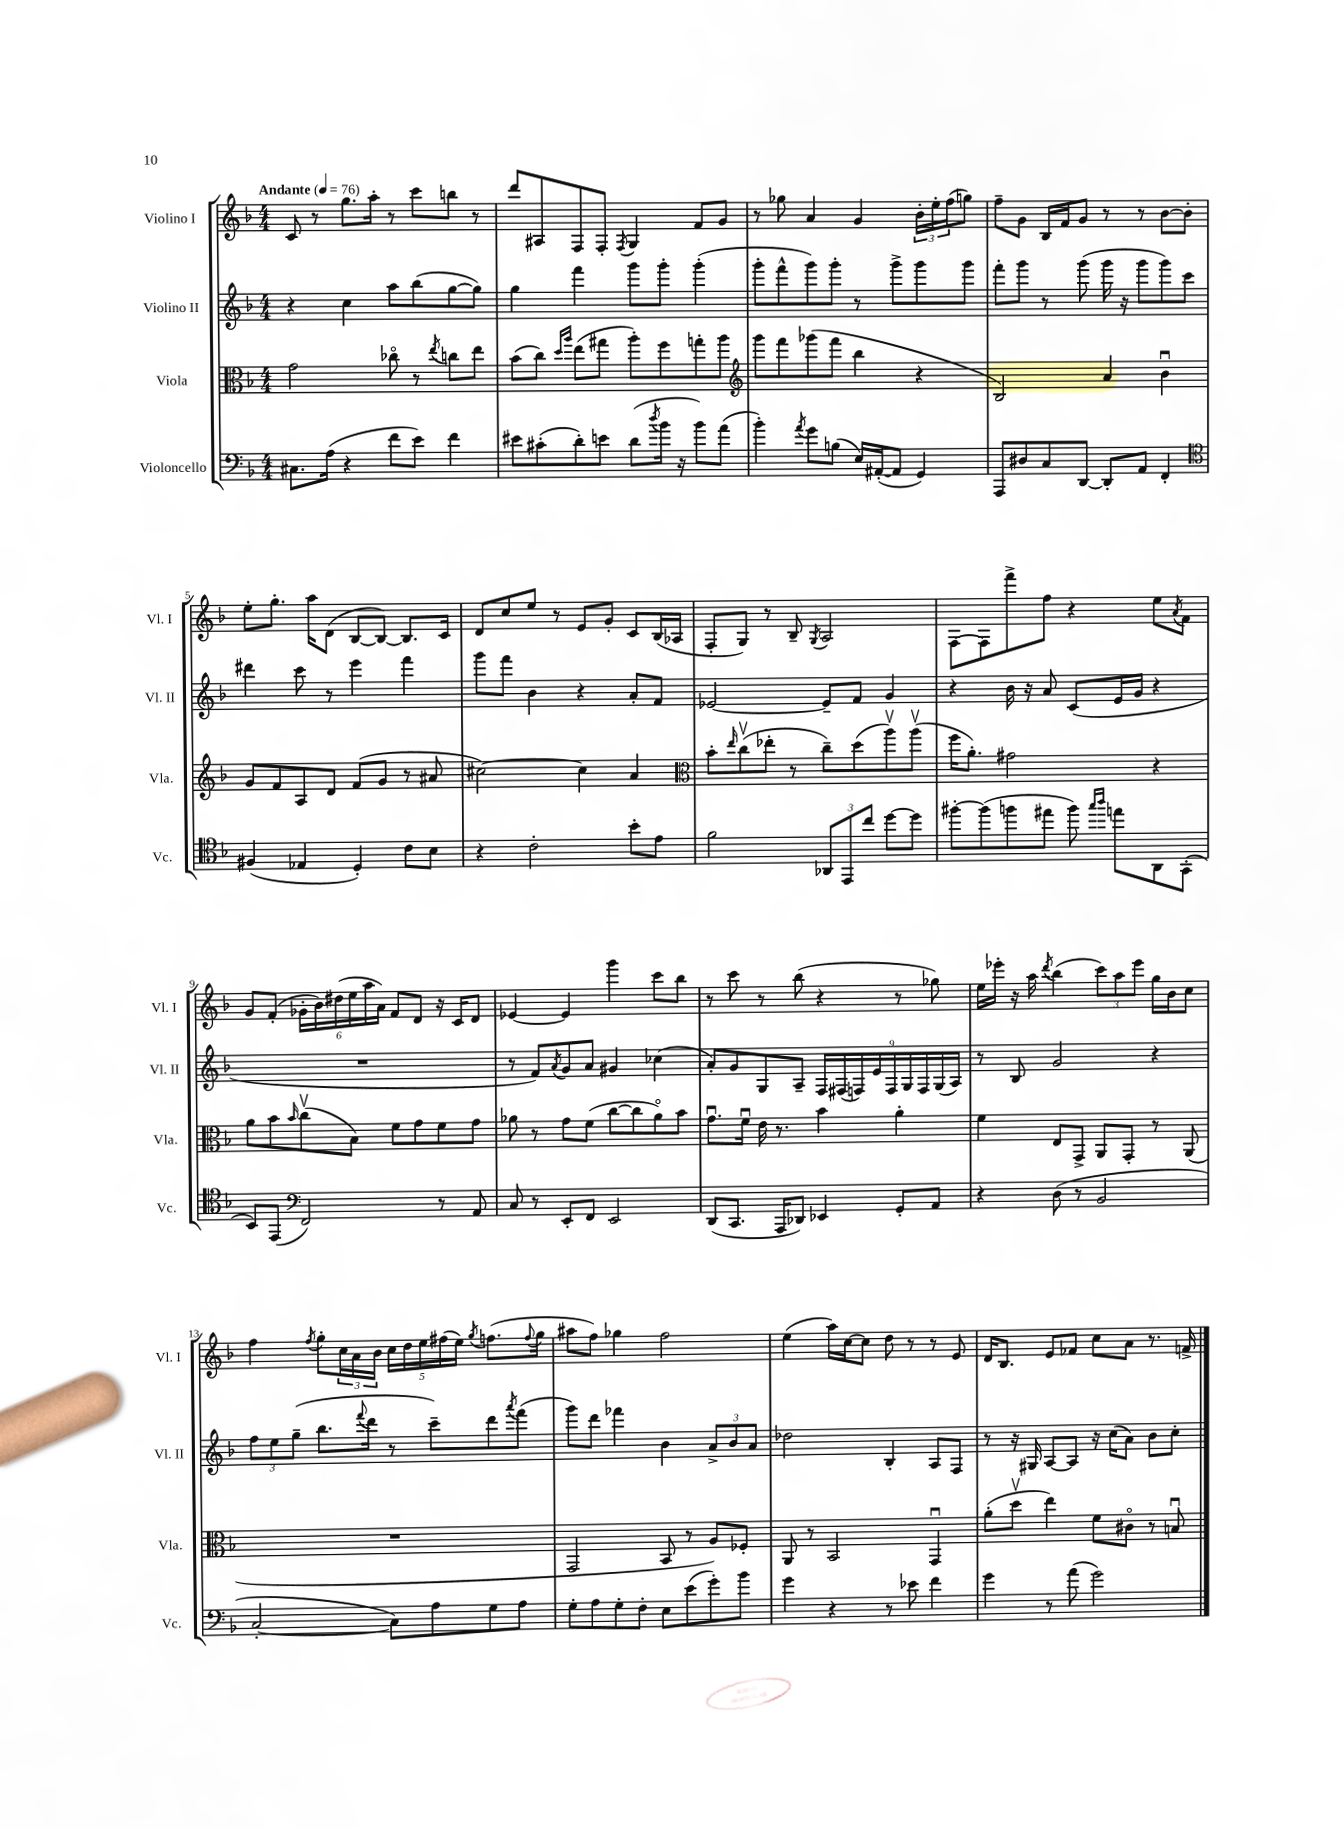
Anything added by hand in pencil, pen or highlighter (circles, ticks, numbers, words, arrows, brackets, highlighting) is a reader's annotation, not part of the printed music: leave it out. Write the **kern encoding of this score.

**kern	**kern	**kern	**kern
*staff4	*staff3	*staff2	*staff1
*clefF4	*clefC3	*clefG2	*clefG2
*k[b-]	*k[b-]	*k[b-]	*k[b-]
*M4/4	*M4/4	*M4/4	*M4/4
*MM76	*MM76	*MM76	*MM76
8.C#	2g	4r	8c
.	.	.	8r
(16A	.	.	.
4r	.	4cc	8.gg
.	.	.	16aa'
8f	8cc-o	8aa	8r
8e)	8r	(8bb-	8ccc
.	8qee	.	.
4f	8cc	[8gg	8bb
.	8ee	8gg])	8r
=	=	=	=
8e#	(8b-	4gg	8ddd
(8c#'	8cc)	.	8A#
.	16qqdd	.	.
.	16qqaa	.	.
8d')	(8ee	4fff	8F
8e	8gg#	.	8F'
.	.	.	8qF
(8d	8aa')	8ggg	4G
8qdd	.	.	.
16b-	8ff	8ggg'	.
16r	.	.	.
8b-)	8gg'	(4ggg'	8f
(8a	8aa	.	8g
=	=	=	=
*	*clefG2	*	*
4b-')	8ggg	8ggg'	8r
.	8fff	8fff^^	8gg-
8qa	.	.	.
8g	(8ggg-	8ggg)	4a
(8B	8fff	8ggg'	.
16E)	4bb-	8r	4g
([16AA#'	.	.	.
8AA#]	.	8ggg^	.
4GG)	4r	8ggg	24b-'
.	.	.	24ee'
.	.	.	(24ff
.	.	8ggg	8gg)
=	=	=	=
8AAA	2B-)	8fff'	8ff~
8D#	.	8ggg	8g
8C	.	8r	16B-
.	.	.	16f
[8DD	.	(8ggg	8g
8DD']	4a	16ggg	8r
.	.	16r	.
8AA	.	8ggg	8r
4FF'	4b-u	8ggg)	[8b-
.	.	8ccc	8b-']
=	=	=	=
*clefC4	*	*	*
(4F#	8g	4ddd#	8ee'
.	8f	.	8.gg'
4E-	8A	8ccc	.
.	.	.	16aa
.	8d	8r	(8d
4D')	(8f	4eee	[8B-
.	8g	.	8B-_)
8c	8r	4fff	8.B-]
8B-	8a#	.	.
.	.	.	16c
=	=	=	=
4r	[2cc#)	8ggg	8d
.	.	8fff	8cc
2c'	.	4b-	8ee
.	.	.	8r
.	4cc#]	4r	8e
.	.	.	8g'
8b-'	4a	8a'	8c
8e	.	8f	(16B-
.	.	.	16A-
=	=	=	=
*	*clefC3	*	*
2f	8b-'	[2e-	8F'
.	16qqee	.	.
.	(8ccv	.	8G)
.	8ee-'	.	8r
.	8r	.	8B-~
.	.	.	8qG
12AA-	8cc~)	8e-~]	2A
12EE	.	.	.
.	(8dd	8f	.
12cc	.	.	.
[8dd	8aav)	4g	.
8dd]	(8aav	.	.
=	=	=	=
[8ff#'	16ff	4r	[8F
.	8.a')	.	.
(8ff#]	.	.	8F]
8ff	2g#	16b-	8fff^
.	.	16r	.
8ee#	.	8a	8ff
8ff)	.	(8c	4r
16qqgg	.	.	.
16qqaa	.	.	.
8ee	.	16e	.
.	.	16g	.
8AA	4r	4r	8ee
.	.	.	8qa
(8GG'	.	.	8f
=	=	=	=
8BB-)	8a	1r	8g
(8EE	8b-	.	(8f'
*clefF4	*	*	*
.	16qqb-	.	.
2FF)	(8ccv	.	24g-'
.	.	.	24b-)
.	.	.	(24dd#
.	8B-)	.	24ee
.	.	.	24aa
.	.	.	24a)
.	8f	.	8f
.	8g	.	8d
8r	8f	.	16r
.	.	.	16c
8AA	8g	.	8d
=	=	=	=
8C	8a-	8r	[4e-
8r	8r	8f)	.
.	.	8qa	.
8EE'	8g	8g	4e-]
8FF	(8f	8a	.
2EE	[8cc	4g#	4ggg
.	8cc]	.	.
.	8a-o)	(4cc-	8ccc
.	8b-	.	8bb-
=	=	=	=
(8DD	8.gu	8a')	8r
8.CC	.	8g	8ccc
.	16fu	.	.
.	16e	8G	8r
16AAA	8.r	.	.
8DD-)	.	8A~	(8bb-
4EE-	4b-	18F	4r
.	.	(18F#	.
.	.	18F)	.
.	.	18e	.
.	.	18F	.
8GG'	4a'	.	8r
.	.	18G	.
.	.	18F	.
8AA	.	.	8gg-)
.	.	(18G	.
.	.	18A)	.
=	=	=	=
4r	4f	8r	16ee
.	.	.	16eee-'
.	.	8B-	16r
.	.	.	16aa
.	.	.	8qddd
(8D	8E	2g	(4bb-
8r	8GG^	.	.
2BB-	8AA	.	12ccc)
.	.	.	12aa
.	8GG'	.	.
.	.	.	12eee-
.	8r	4r	16gg
.	.	.	16b-
.	(8AA	.	8cc
=	=	=	=
[2C'	1r	12ff	4ff
.	.	12ee	.
.	.	(12gg~	.
.	.	.	8qff
.	.	8.bb-	8gg'
.	.	.	24cc
.	.	.	24a
.	.	8qqfff	.
.	.	16ddd	.
.	.	.	24b-
8C])	.	8r	20cc
.	.	.	20dd
.	.	.	20ee
8A	.	8ccc~)	.
.	.	.	(20ff#
.	.	.	20ee)
.	.	.	8qgg
8G	.	8ddd	(8.ff
.	.	8qaaa	.
8A	.	(8fff	.
.	.	.	8qqff
.	.	.	16gg
=	=	=	=
8G'	2GG	8ggg)	8aa#
8A	.	8ddd	8ff)
8G'	.	4fff-	4gg-
8F'	.	.	.
8E	8BB-	4b-	2ff
(8e	8r	.	.
8g')	8A)	12a^	.
.	.	12b-	.
8b-	8F-'	.	.
.	.	12a	.
=	=	=	=
4g	8AA	2dd-	(4ee
.	8r	.	.
4r	2BB-	.	16aa)
.	.	.	[16cc
.	.	.	8cc]
8r	.	4B-'	8dd
8e-	.	.	8r
4f	4GGu	8A	8r
.	.	8F	8e
=	=	=	=
4g	(8a'	8r	16d
.	.	.	8.B-
.	8ddv	16r	.
.	.	16G#	.
8r	4ee)	[8A	8e
(8a	.	8A]	8f-
2g)	8f	16r	8cc
.	.	(16cc	.
.	8c#o	8a)	8a
.	8r	8b-	8.r
.	8Bu	8cc'	.
.	.	.	16f^
==	==	==	==
*-	*-	*-	*-
